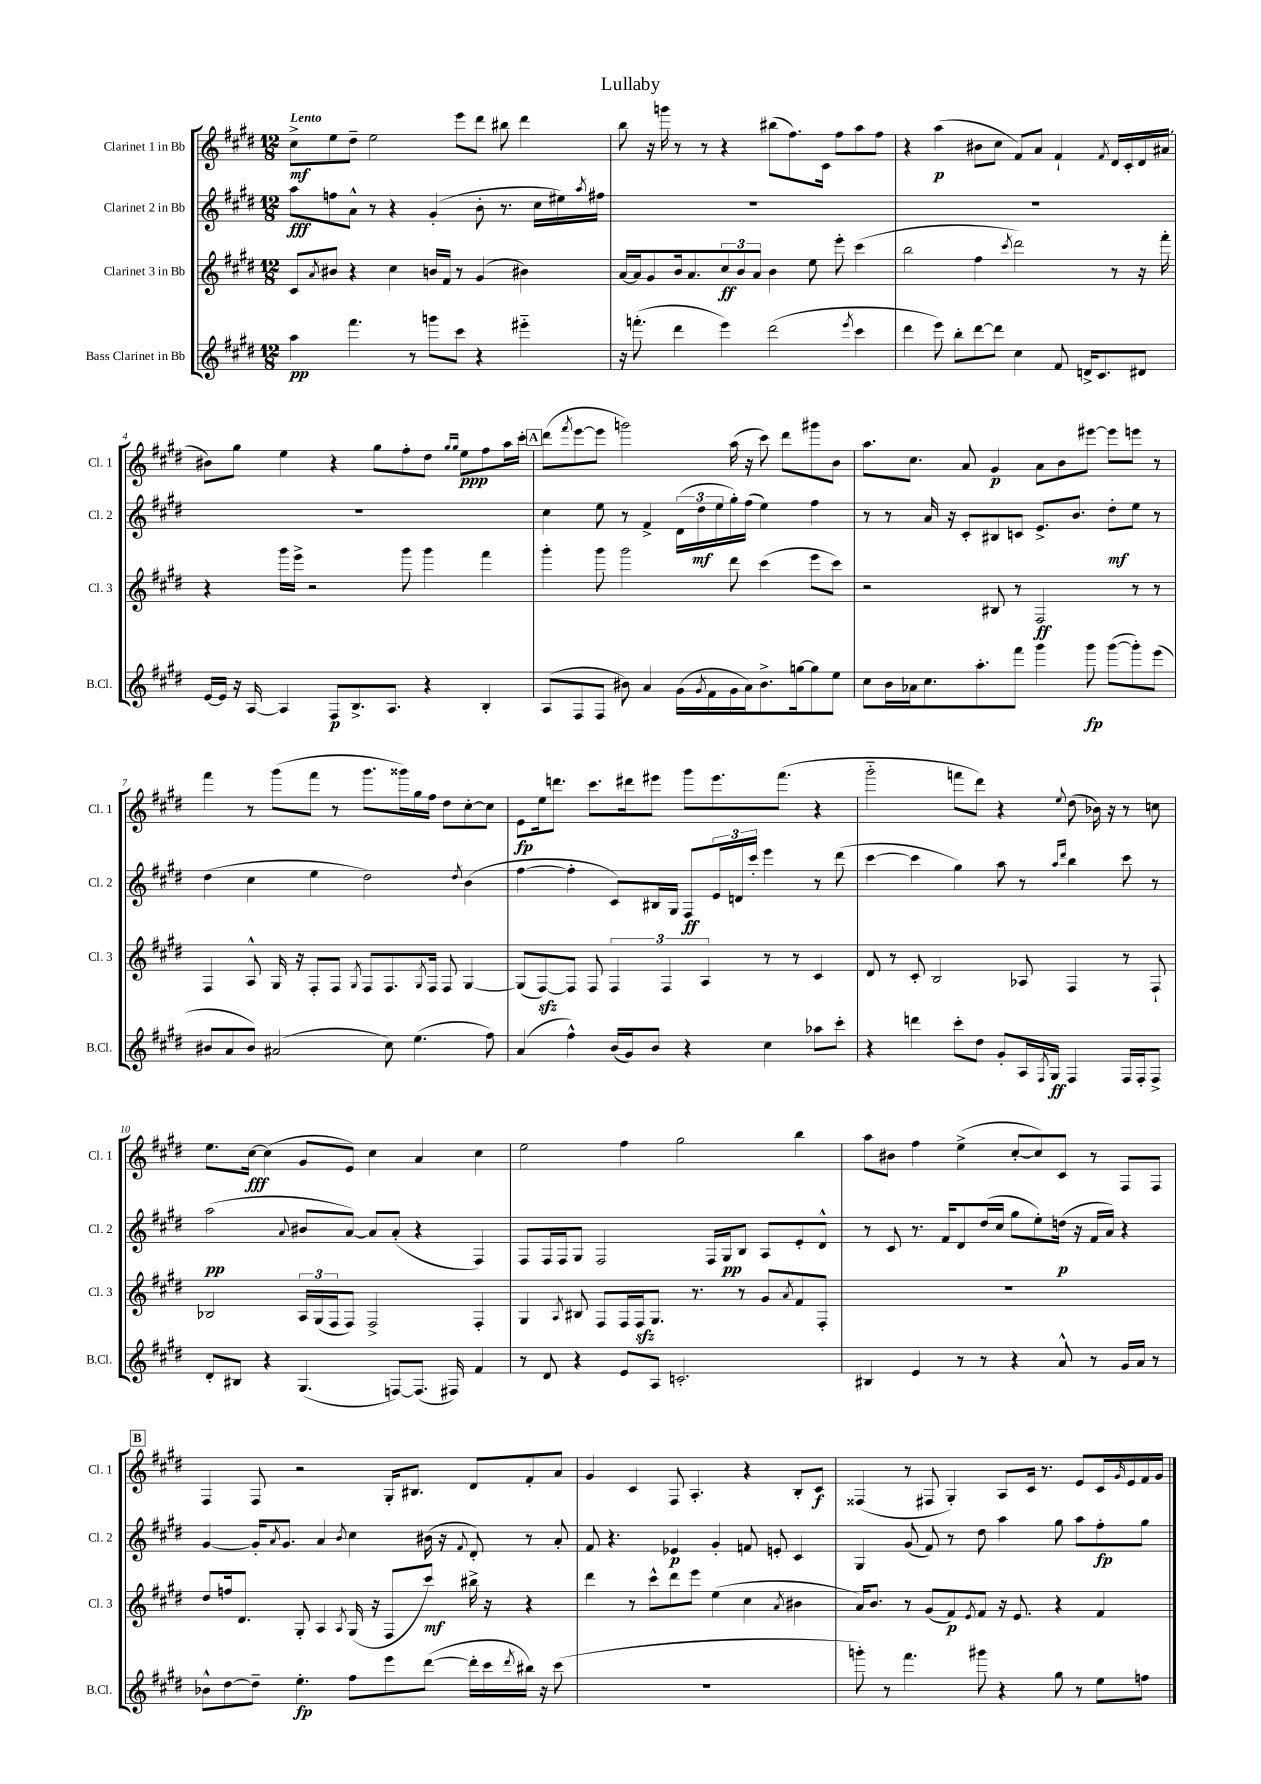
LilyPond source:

\header { title = "Lullaby" }
<<
\new StaffGroup <<
\new Staff = "s0" \with { instrumentName = "Clarinet 1 in Bb" shortInstrumentName = "Cl. 1" } {
    \clef treble \key e \major \numericTimeSignature \time 12/8 \tempo "Lento"
    cis''8->\mf e''8 dis''8-- e''2 e'''8 dis'''8 bis''8 dis'''4 |
    b''8 r16 g'''16 r8 r8 r4 bis''8( fis''8.) cis'16 fis''8 a''8 fis''8 |
    r4 a''4\p( bis'8 cis''8 fis'8) a'8 fis'4-! \acciaccatura { fis'8 } dis'16 cis'16-. dis'16 ais'16( |
    bis'8) gis''8 e''4 r4 gis''8 fis''8-. dis''8 \grace { gis''16 gis''16 } e''8\ppp fis''8 a''16 cis'''16-. |
    \mark \markup { \box "A" } dis'''8( \acciaccatura { fis'''8 } e'''8~ e'''8 g'''2) a''16( r16 cis'''8) dis'''8 gis'''8 b'8 |
    a''8. cis''8. a'8 gis'4\p a'8 b'8 eis'''8~ eis'''8 e'''8 r8 |
    fis'''4 r8 gis'''8( fis'''8 r8 gis'''8. gisis'''16) gis''16 fis''16 dis''8 cis''8~-. cis''8 |
    e'8\fp e''16 d'''8. cis'''8. dis'''16 eis'''8 gis'''8 eis'''8. fis'''8.( r4 |
    gis'''2-_ f'''8 dis'''8) r4 \appoggiatura { e''8 } dis''8( bes'16) r16 r8 c''8 |
    e''8. cis''16~\fff cis''4( gis'8 e'8) cis''4 a'4 cis''4 |
    e''2 fis''4 gis''2 b''4 |
    a''8 bis'8 fis''4 e''4->( cis''8~-. cis''8) cis'8 r8 fis8 fis8 |
    \mark \markup { \box "B" } fis4 fis8 r2 gis16-. bis8. dis'8 fis'8-. a'8 |
    gis'4 cis'4 fis8 a4.-. r4 b8-. cis'8\f |
    fisis4( r8 fis8 gis4-.) a8 cis'16 r8. e'8 cis'16 \grace { gis'16 } e'16 fis'16 gis'16 \bar "|." |
}
\new Staff = "s1" \with { instrumentName = "Clarinet 2 in Bb" shortInstrumentName = "Cl. 2" } {
    \clef treble \key e \major \numericTimeSignature \time 12/8
    a''8\fff f''8 a'8-^ r8 r4 gis'4-.( b'8-. r8. cis''16 eis''16) \acciaccatura { a''8 } fis''16 |
    R1. |
    R1. |
    R1. |
    \mark \markup { \box "A" } cis''4 e''8 r8 fis'4-> \tuplet 3/2 { dis'16( dis''16\mf e''16 } gis''16-.) fis''16( e''4) fis''4 |
    r8 r8 a'16 r16 cis'8-. bis8 c'8 e'8.-> b'8. dis''8-.\mf e''8 r8 |
    dis''4( cis''4 e''4 dis''2) \acciaccatura { dis''8 } b'4( |
    fis''4~ fis''4-. cis'8) bis16 gis16 fis8\ff \tuplet 3/2 { e'16 d'16 cis'''16-. } e'''4 r8 dis'''8( |
    cis'''4~ cis'''4 gis''4) a''8 r8 \grace { a''16 dis'''16 } b''4 cis'''8 r8 |
    a''2\pp( \appoggiatura { a'8 } bis'8 a'8~) a'8 a'8-.( r4 fis4) |
    fis8 fis16 fis16 gis8 fis2 fis16 gis16\pp b8 a8 e'8-. dis'8-^ |
    r8 cis'8 r8. fis'16 dis'8 dis''16( cis''16 gis''8 e''8-.) d''16\p( r16 fis'16 a'16) r4 |
    \mark \markup { \box "B" } gis'4~ gis'16-. \acciaccatura { a'8 } gis'8. a'4 \acciaccatura { b'8 } cis''4 bis'16( r16 \appoggiatura { fis'8 } dis'8-.) r8 a'8-. |
    fis'8 r4. ees'4\p gis'4-. f'8 e'8-. cis'4 |
    gis4 gis'8( fis'8) r8 dis''8 a''4 gis''8 a''8 fis''8-.\fp gis''8 \bar "|." |
}
\new Staff = "s2" \with { instrumentName = "Clarinet 3 in Bb" shortInstrumentName = "Cl. 3" } {
    \clef treble \key e \major \numericTimeSignature \time 12/8
    cis'8 \acciaccatura { a'8 } bis'8 r4 cis''4 b'16 fis'16 r8 gis'4( bis'4) |
    a'16~ a'16 gis'8 b'16 a'8. \tuplet 3/2 { cis''8\ff b'8 a'8 } b'4 e''8 e'''8-. cis'''4( |
    b''2 fis''4 \acciaccatura { cis'''8 } dis'''2) r8 r16 fis'''16-. |
    r4 gis'''16 e'''16-> r2 gis'''8 gis'''4 fis'''4 |
    \mark \markup { \box "A" } gis'''4-. gis'''8 gis'''2 dis'''8 cis'''4( e'''8 cis'''8) |
    r2 bis8 r8 fis2\ff r8 r8 |
    fis4 a8-^ gis16 r16 fis8-. fis8 \acciaccatura { gis8 } fis8 fis8. \acciaccatura { gis8 } fis16 fis8 gis4~ |
    gis8( fis8~\sfz) fis8 fis8 \tuplet 3/2 { fis4 fis4 a4 } r8 r8 cis'4 |
    dis'8 r8 cis'8-. b2 aes8 fis4 r8 fis8-! |
    bes2 \tuplet 3/2 { a16 gis16( fis16 } fis8) fis2-> fis4-. |
    gis4 \acciaccatura { a8 } bis8 fis8 fis16 fis16\sfz gis8. r8. r8 gis'8 \acciaccatura { a'8 } fis'8 fis8-. |
    R1. |
    \mark \markup { \box "B" } dis''8 f''16 dis'8. gis8-. a4 \acciaccatura { a8 } gis16( r16 fis8 cis'''8\mf) bis''16-> r16 r4 |
    dis'''4 r8 cis'''8-^ dis'''8 e'''8 e''4( cis''4 \acciaccatura { a'8 } bis'4 |
    a'16) b'8. r8 gis'8( fis'8\p) \acciaccatura { e'8 } fis'8 r16 e'8. r4 fis'4 \bar "|." |
}
\new Staff = "s3" \with { instrumentName = "Bass Clarinet in Bb" shortInstrumentName = "B.Cl." } {
    \clef treble \key e \major \numericTimeSignature \time 12/8
    a''4\pp fis'''4. r8 g'''8 cis'''8 r4 eis'''4-_ |
    r16 f'''8.-.( dis'''4 e'''4) dis'''2( \acciaccatura { e'''8 } cis'''4 |
    dis'''4 e'''8) b''8-. dis'''8~ dis'''8 cis''4 fis'8 d'16-> cis'8. dis'8 |
    e'16~ e'16 r16 a16~ a4 fis8\p b8.-> a8. r4 b4-. |
    \mark \markup { \box "A" } a8( fis8 fis8 bis'8) a'4 gis'16( \acciaccatura { gis'8 } fis'16 gis'16 a'16) bis'8.-> g''16~ g''8 e''8 |
    cis''8 b'16 aes'16 cis''8. a''8.-. fis'''8 gis'''4 gis'''8\fp gis'''8~( gis'''8-.) e'''8( |
    bis'8 a'8 bis'8) ais'2( cis''8) e''4.( fis''8) |
    a'4( fis''4-^) b'16( gis'16) b'8 r4 cis''4 aes''8 cis'''8-. |
    r4 d'''4 cis'''8-. dis''8 gis'8-. a16 \acciaccatura { fis8 } gis16\ff fis4 fis16 fis16-. fis8-> |
    dis'8-. bis8 r4 gis4.( f8~) f8.( fis16) fis'4 |
    r8 dis'8 r4 e'8 a8 c'2.-. |
    bis4 e'4 r8 r8 r4 a'8-^ r8 gis'16 a'16 r8 |
    \mark \markup { \box "B" } bes'8-^ dis''8~ dis''8-- e''4.-.\fp fis''8 e'''8 dis'''8~( dis'''16-. cis'''16 \acciaccatura { dis'''8 } bis''16) r16 cis'''8( |
    R1. |
    g'''8-.) r8 fis'''4. gis'''8 r4 gis''8 r8 e''8 f''8 \bar "|." |
}
>>
>>
